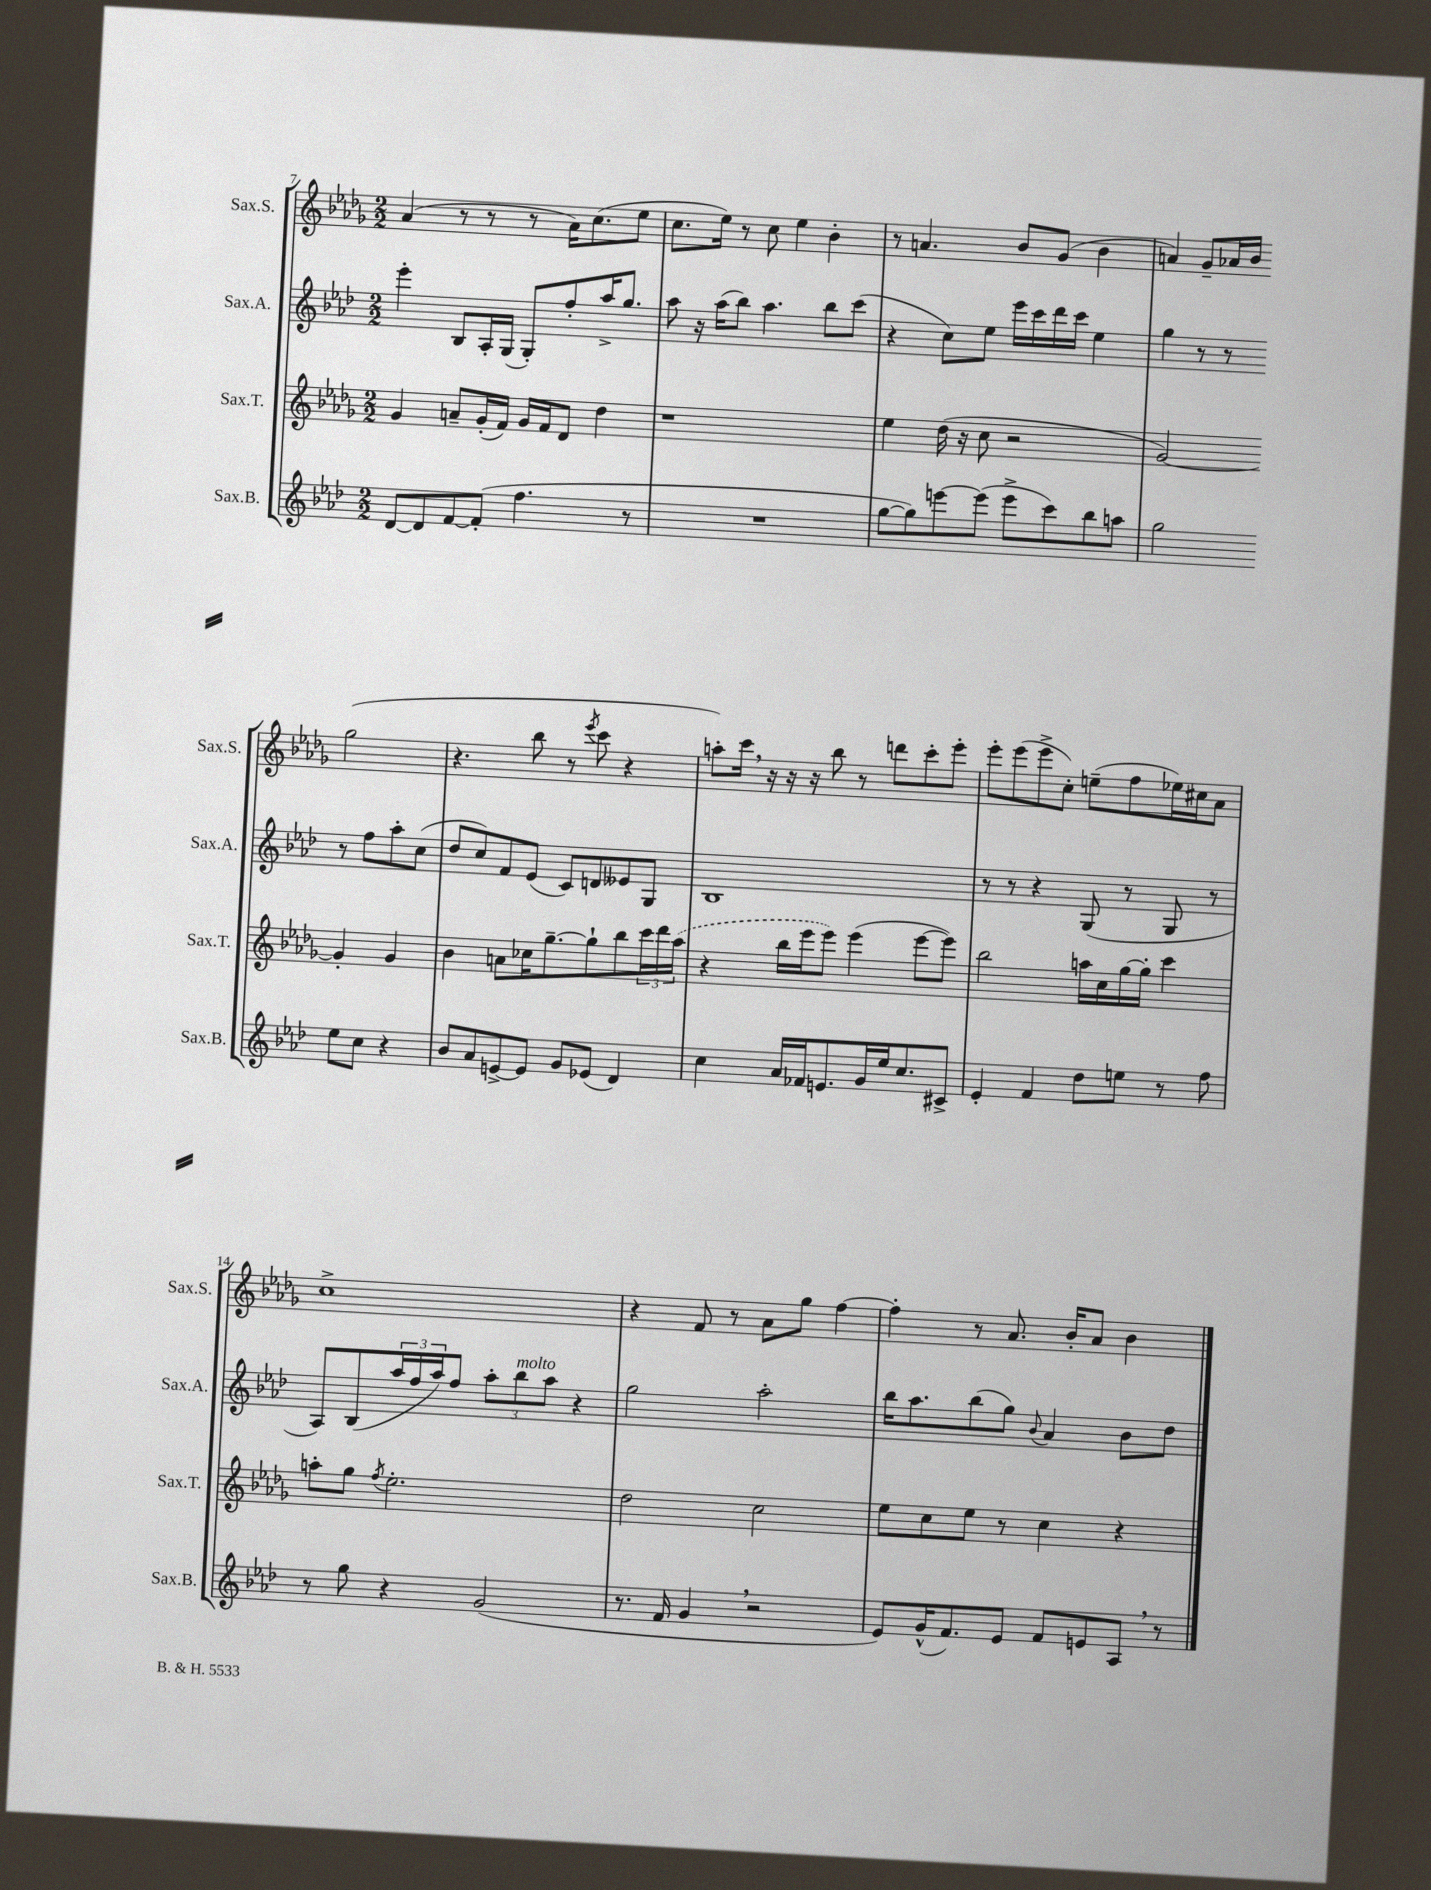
<<
\new StaffGroup <<
\new Staff = "s0" \with { instrumentName = "Sax.S." shortInstrumentName = "Sax.S." } {
    \clef treble \key des \major \numericTimeSignature \time 2/2
    aes'4( r8 r8 r8 aes'16) c''8.( ees''8 |
    c''8. ees''16) r8 c''8 ees''4 bes'4-. |
    r8 a'4. bes'8 ges'8( bes'4 |
    a'4) ges'8-- aes'16 bes'16 ges''2( |
    r4. bes''8 r8 \acciaccatura { ees'''8 } c'''8 r4 |
    a''8-.) c'''16 \breathe r16 r16 r16 bes''8 r8 d'''8 c'''8-. ees'''8-. |
    ees'''8-. ees'''8( ees'''8-> c''8-.) e''8--( f''8 ees''16) cis''16 aes'8 |
    c''1-> |
    r4 f'8 r8 aes'8 ges''8 f''4~ |
    f''4-. r8 aes'8. bes'16-. aes'8 bes'4 \bar "|." |
}
\new Staff = "s1" \with { instrumentName = "Sax.A." shortInstrumentName = "Sax.A." } {
    \clef treble \key aes \major \numericTimeSignature \time 2/2
    ees'''4-. bes8 aes16-. g16( g8-.) f''8-. aes''16-> g''8. |
    aes''8 r16 aes''16( bes''8) aes''4. bes''8 c'''8( |
    r4 c''8) ees''8 ees'''16 c'''16 des'''16 c'''16 ees''4 |
    g''4 r8 r8 r8 f''8 aes''8-. c''8( |
    des''8 c''8) f'8 ees'8( c'8) d'8 eeses'8 g8 |
    bes1 |
    r8 r8 r4 g8( r8 g8 r8 |
    aes8) bes8( \tuplet 3/2 { aes''16 f''16 aes''16) } f''8 \tuplet 3/2 { aes''8-. bes''8^\markup { \italic "molto" } aes''8 } r4 |
    g''2 aes''2-. |
    bes''16 aes''8. bes''8( g''8) \appoggiatura { bes'8 } aes'4 bes'8 des''8 \bar "|." |
}
\new Staff = "s2" \with { instrumentName = "Sax.T." shortInstrumentName = "Sax.T." } {
    \clef treble \key des \major \numericTimeSignature \time 2/2
    ges'4 a'8-- ges'16-.( f'16) ges'16 f'16 des'8 des''4 |
    r1 |
    ees''4 des''16( r16 c''8 r2 |
    ges'2~) ges'4-. ges'4 |
    bes'4 a'8 ces''16 ges''8.~-- ges''8-! bes''8 \tuplet 3/2 { c'''16 des'''16 \once \slurDashed aes''16( } |
    r4 bes''16 ees'''16 ees'''8) ees'''4( ees'''8~ ees'''8) |
    bes''2 a''16 c''16 ges''16~ ges''16-. c'''4 |
    a''8-. ges''8 \acciaccatura { f''8 } ees''2.-. |
    des''2 c''2 |
    ees''8 c''8 ees''8 r8 c''4 r4 \bar "|." |
}
\new Staff = "s3" \with { instrumentName = "Sax.B." shortInstrumentName = "Sax.B." } {
    \clef treble \key aes \major \numericTimeSignature \time 2/2
    des'8~ des'8 f'8~ f'8-.( f''4. r8 |
    R1 |
    g''8~ g''8) e'''8~ e'''8( e'''8-> c'''8) bes''8 a''8 |
    g''2 ees''8 c''8 r4 |
    bes'8 aes'8 e'8~-> e'8 g'8 ees'8( des'4) |
    c''4 aes'16 fes'16 e'8. g'16 ees''16 c''8. cis'8-> |
    ees'4-. f'4 des''8 e''8 r8 f''8 |
    r8 g''8 r4 g'2( |
    r8. f'16 g'4 \breathe r2 |
    ees'8) g'16-^( f'8.) ees'8 f'8 e'8 aes8 \breathe r8 \bar "|." |
}
>>
>>
\layout { \context { \Score currentBarNumber = #7 } }
